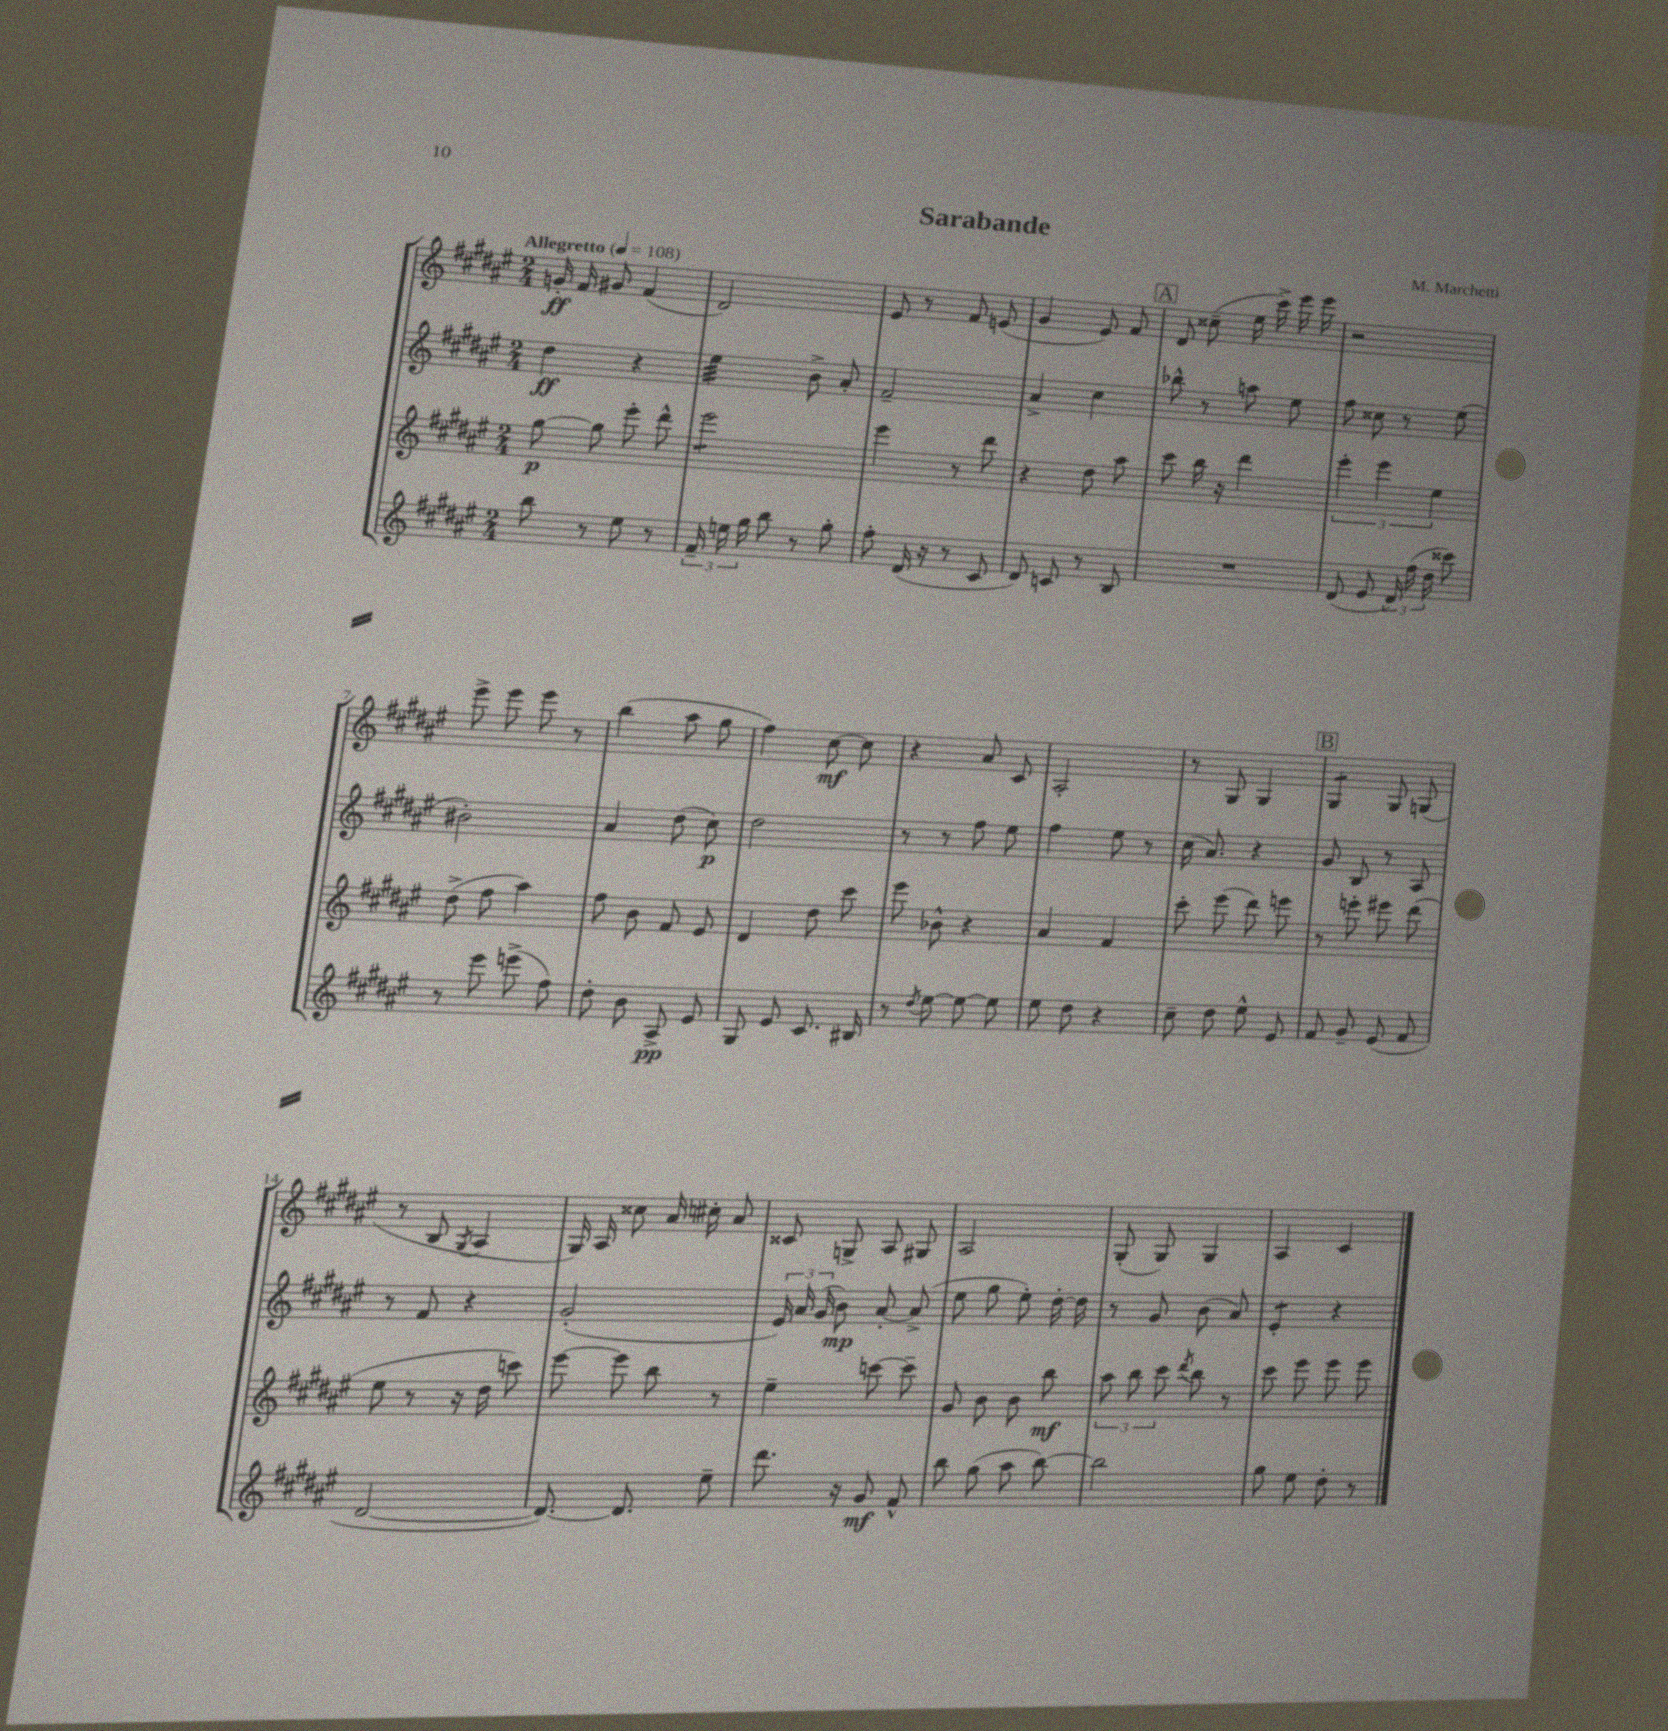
\header { title = "Sarabande" composer = "M. Marchetti" }
<<
\new StaffGroup <<
\new Staff = "s0" {
    \clef treble \key fis \major \numericTimeSignature \time 2/4 \tempo "Allegretto" 4 = 108
    \autoBeamOff g'16-.\ff fis'16 gis'8 fis'4( |
    dis'2) |
    eis'8 r8 fis'8 e'8( |
    gis'4 eis'8) fis'8 |
    \mark \markup { \box "A" } dis'8 cisis''8--( eis''16 cis'''16->) eis'''16 eis'''16 |
    r2 |
    eis'''8-> eis'''8 eis'''8 r8 |
    b''4( ais''8 gis''8 |
    fis''4) cis''8~\mf cis''8 |
    r4 ais'8 cis'8 |
    ais2-. |
    r8 gis8 gis4 |
    \mark \markup { \box "B" } gis4:8 gis8 g8( |
    r8 b8 \acciaccatura { gis8 } ais4 |
    gis16) ais16 cisis''8 ais'16 cis''16-. ais'8 |
    cisis'8 g8-> ais8 gis8 |
    ais2 |
    gis8-.( gis8) gis4 |
    ais4 cis'4 \bar "|." |
}
\new Staff = "s1" {
    \clef treble \key fis \major \numericTimeSignature \time 2/4
    \autoBeamOff dis''4\ff r4 |
    eis''4:32 b'8-> ais'8-. |
    fis'2-- |
    ais'4-> cis''4 |
    \mark \markup { \box "A" } bes''8-^ r8 a''8 eis''8 |
    fis''8 cisis''8 r8 eis''8( |
    bis'2-.) |
    ais'4 dis''8( cis''8\p) |
    dis''2 |
    r8 r8 fis''8 eis''8 |
    fis''4 eis''8 r8 |
    cis''16( ais'8.) r4 |
    \mark \markup { \box "B" } gis'8 b8 r8 ais8 |
    r8 fis'8 r4 |
    gis'2-.( |
    \tuplet 3/2 { eis'16) ais'16 gis'16( } b'8\mp) ais'8~-. ais'8->( |
    eis''8 gis''8 eis''8-.) dis''16~-. dis''16 |
    r8 gis'8 b'8( ais'8) |
    eis'4:8-. r4 \bar "|." |
}
\new Staff = "s2" {
    \clef treble \key fis \major \numericTimeSignature \time 2/4
    \autoBeamOff gis''8~\p gis''8 eis'''8-. dis'''8-^ |
    eis'''2:8 |
    eis'''4 r8 dis'''8 |
    r4 dis''8 ais''8 |
    \mark \markup { \box "A" } cis'''8 b''16 r16 dis'''4 |
    \tuplet 3/2 { eis'''4-. eis'''4 eis''4 } |
    dis''8->( fis''8 ais''4) |
    fis''8 b'8 fis'8 eis'8 |
    dis'4 dis''8 cis'''8 |
    eis'''8 bes'8-^ r4 |
    ais'4 fis'4 |
    cis'''8-. eis'''8( dis'''8) e'''8 |
    \mark \markup { \box "B" } r8 e'''8-. eis'''8 dis'''8( |
    eis''8 r8 r16 dis''16 c'''8) |
    eis'''8~ eis'''8 b''8 r8 |
    eis''4-- c'''8~ c'''8-- |
    gis'8 b'8 b'8 b''8\mf |
    \tuplet 3/2 { ais''8 b''8 cis'''8 } \acciaccatura { dis'''8 } b''8 r8 |
    cis'''8 eis'''8 eis'''8 eis'''8 \bar "|." |
}
\new Staff = "s3" {
    \clef treble \key fis \major \numericTimeSignature \time 2/4
    \autoBeamOff b''8 r8 eis''8 r8 |
    \tuplet 3/2 { fis'16-- e''16 gis''16 } b''8 r8 gis''8-. |
    fis''8-. dis'16( r16 r8 cis'8 |
    dis'8) c'8 r8 b8 |
    \mark \markup { \box "A" } R2 |
    dis'8( eis'8 \tuplet 3/2 { dis'16) fis''16( dis''16 } cisis'''8) |
    r8 eis'''8 e'''8->( fis''8) |
    dis''8-. b'8 ais8->\pp eis'8 |
    gis8 eis'8 cis'8. bis16 |
    r8 \acciaccatura { dis''8 } eis''8~ eis''8~ eis''8 |
    eis''8 dis''8 r4 |
    cis''8-- dis''8 eis''8-^ eis'8 |
    \mark \markup { \box "B" } fis'8 gis'8-- eis'8( fis'8 |
    dis'2~ |
    dis'8.~) dis'8. eis''8-- |
    dis'''8. r16 gis'8\mf fis'8-^ |
    b''8 gis''8( ais''8 b''8~) |
    b''2 |
    gis''8 eis''8 dis''8-. r8 \bar "|." |
}
>>
>>
